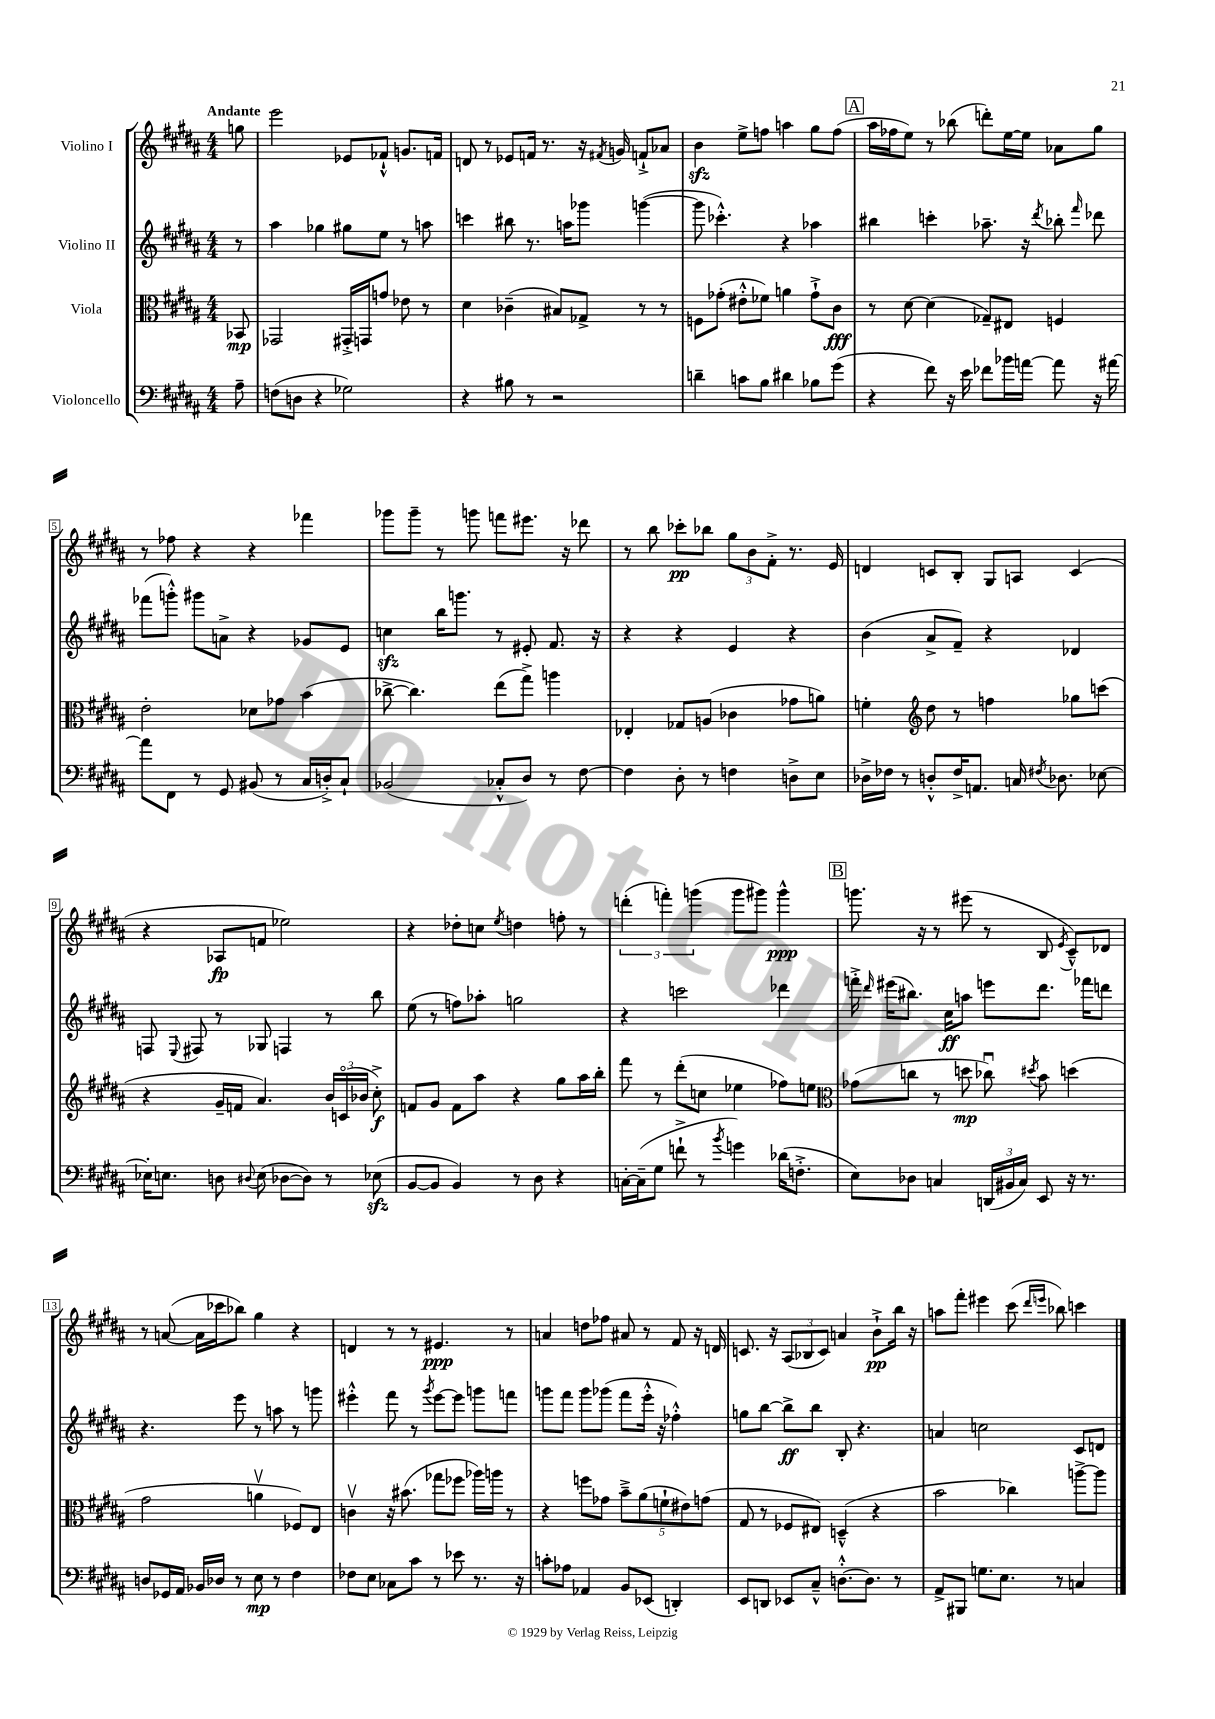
<<
\new StaffGroup <<
\new Staff = "s0" \with { instrumentName = "Violino I" } {
    \clef treble \key b \major \numericTimeSignature \time 4/4 \partial 8 \tempo "Andante"
    \autoBeamOff g''8 |
    e'''2 ees'8[ fes'8]-!-^ g'8.[ f'16] |
    d'8 r8 ees'8[ f'16] r8. r16 \acciaccatura { fis'8 } g'16 f'8[-!-> aes'8] |
    b'4\sfz e''8[-> f''8] a''4 gis''8[ f''8]( |
    \mark \markup { \box "A" } ais''16[ fes''16 e''8]) r8 bes''8( d'''8[-.) e''16~ e''16] aes'8[ gis''8] |
    r8 fes''8 r4 r4 fes'''4 |
    ges'''8[ ges'''8]-- r8 g'''8 f'''8[ eis'''8.] r16 des'''8 |
    r8 b''8 ces'''8[-.\pp bes''8] \tuplet 3/2 { gis''8[ b'8 fis'8]-.-> } r8. e'16 |
    d'4 c'8[ b8]-. gis8[ a8] c'4( |
    r4 aes8[\fp f'8] ees''2) |
    r4 des''8[-. c''8] \acciaccatura { e''8 } d''4 f''8-. r8 |
    \tuplet 3/2 { d'''4-.( f'''4-.) g'''4( } g'''8[ gis'''8]) gis'''4-^\ppp |
    \mark \markup { \box "B" } g'''8. r16 r8 eis'''8( r8 b8 \acciaccatura { e'8 } cis'8[---^) des'8] |
    r8 a'8~( a'16[ ces'''16 bes''8]) gis''4 r4 |
    d'4 r8 r8 eis'4.\ppp r8 |
    a'4 d''8[ fes''8] ais'8 r8 fis'8 r16 d'16 |
    c'8. r16 \tuplet 3/2 { ais8[( bes8 c'8]) } a'4 b'8[-!->\pp b''16] r16 |
    a''8[ fis'''8]-. eis'''4 cis'''8( \grace { dis'''16[ e'''16] } bes''8) c'''4 \bar "|." |
}
\new Staff = "s1" \with { instrumentName = "Violino II" } {
    \clef treble \key b \major \numericTimeSignature \time 4/4 \partial 8
    \autoBeamOff r8 |
    ais''4 ges''4 gis''8[ e''8] r8 a''8 |
    c'''4 bis''8 r8. a''16[ ges'''8] g'''4~( |
    g'''8 ces'''4.-.-^) r4 aes''4 |
    \mark \markup { \box "A" } bis''4 c'''4-. aes''8.-- r16 \acciaccatura { dis'''8 } bes''8-. \grace { fis'''16 } des'''8 |
    fes'''8[( g'''8]-.-^) gis'''8[ a'8]-> r4 ges'8[ e'8] |
    c''4\sfz b''16[ g'''8.] r8 eis'8-. fis'8. r16 |
    r4 r4 e'4 r4 |
    b'4( ais'8[-> fis'8]--) r4 des'4 |
    f8 \appoggiatura { e8 } fis8 r8 ges8 f4 r8 b''8 |
    e''8( r8 f''8[) aes''8]-. g''2 |
    r4 c'''2 des'''4 |
    \mark \markup { \box "B" } f'''16-.-> \grace { dis'''16 } eis'''16[( bis''8.]) cis''16[\ff a''8] e'''8[ dis'''8.] fes'''16[ d'''8] |
    r4. e'''8 r8 a''8 r8 g'''8 |
    eis'''4-.-^ fis'''8 r8 \acciaccatura { gis'''8 } eis'''8[~ eis'''8] g'''8[ f'''8] |
    g'''8[ fis'''8] g'''8[ ges'''8]( fis'''8[ e'''16]-.-^ r16 fes''4-.-^) |
    g''8[ b''8]~ b''8[->\ff b''8] b8-. r4. |
    a'4 c''2 cis'8[ d'8] \bar "|." |
}
\new Staff = "s2" \with { instrumentName = "Viola" } {
    \clef alto \key b \major \numericTimeSignature \time 4/4 \partial 8
    \autoBeamOff bes,8\mp |
    ges,2 gis,16[-.-> g,16 g'8] ees'8 r8 |
    dis'4 ces'4--( bis8[) ges8]-> r8 r8 |
    f8[ ges'8]-.( eis'8[-.-^ fes'8]) a'4 ges'8[-!-> cis'8]\fff |
    \mark \markup { \box "A" } r8 dis'8~ dis'4( ges8[--) eis8] f4 |
    e'2-. des'8[ ges'8] b'4( |
    ces''8~-> ces''4.) e''8[( gis''8]->) a''4 |
    ees4-. ges8[ a8]( ces'4 ges'8[ a'8]) |
    f'4-. \clef treble dis''8 r8 f''4 ges''8[ c'''8]( |
    r4 gis'16[-- f'16] ais'4.) \tuplet 3/2 { b'16[ c'16\flageolet( bes'16] } cis''8-.->\f) |
    f'8[ gis'8] f'8[ ais''8] r4 gis''8[ ais''16 b''16]-. |
    fis'''8 r8 dis'''8[-.( c''8] ees''4 fes''8[) e''8] |
    \mark \markup { \box "B" } \clef alto ges'8[( c''8] r8 d''8\mp ces''8\downbow) \acciaccatura { dis''8 } b'8 d''4( |
    gis'2 a'4\upbow fes8[) e8] |
    c'4\upbow r16 bis'8.( ges''8[ fes''8] aes''16[) a''16] r8 |
    r4 f''8[ ges'8] \tuplet 5/4 { b'8[---> ais'8( f'8-! eis'8) g'8]( } |
    gis8 r8 fes8[ eis8]) d4---^( r4 |
    b'2 ces''4) a''8[~-> a''8] \bar "|." |
}
\new Staff = "s3" \with { instrumentName = "Violoncello" } {
    \clef bass \key b \major \numericTimeSignature \time 4/4 \partial 8
    \autoBeamOff ais8-- |
    f8[( d8] r4 ges2) |
    r4 bis8 r8 r2 |
    d'4-- c'8[ b8] dis'4 bes8[ gis'8]( |
    \mark \markup { \box "A" } r4 fis'8) r16 e'16 fes'8[ bes'16 a'16]~ a'8 r16 ais'16~ |
    ais'8[ fis,8] r8 gis,8 bis,8( r8 cis16[ d16-.->) cis8]-! |
    bes,2( ces8[-.-^ dis8]) r8 fis8~ |
    fis4 dis8-. r8 f4 d8[-> e8] |
    des16[-> fes16] r8 d8[-.-^ fes16-> a,8.] c16 \acciaccatura { fis8 } des8. ees8~ |
    ees16[-. e8.] d8 \appoggiatura { dis8 } e8( des8[~ des8]) r8 ees8\sfz( |
    b,8[~ b,8] b,4) r8 dis8 r4 |
    c16[~-. c16--( gis8] f'8-!-> r8 \acciaccatura { b'8 } g'4) des'16[( f8.]-.-> |
    \mark \markup { \box "B" } e8[) des8] c4 \tuplet 3/2 { d,16[( bis,16 c16]) } e,8 r16 r8. |
    d8[ ges,16 ais,16] bes,16[ des16] r8 e8\mp r8 fis4 |
    fes8[ e8] ces8[ cis'8] r8 ees'8 r8. r16 |
    c'8[-. aes8] aes,4 b,8[ ees,8]( d,4-.) |
    e,8[ d,8] ees,8[ cis8]---^ d8.[~-.-^ d8.] r8 |
    ais,8[-> bis,,8] g8.[ e8.] r8 c4 \bar "|." |
}
>>
>>
\layout { \context { \Score \override BarNumber.stencil = #(make-stencil-boxer 0.1 0.3 ly:text-interface::print) } }
